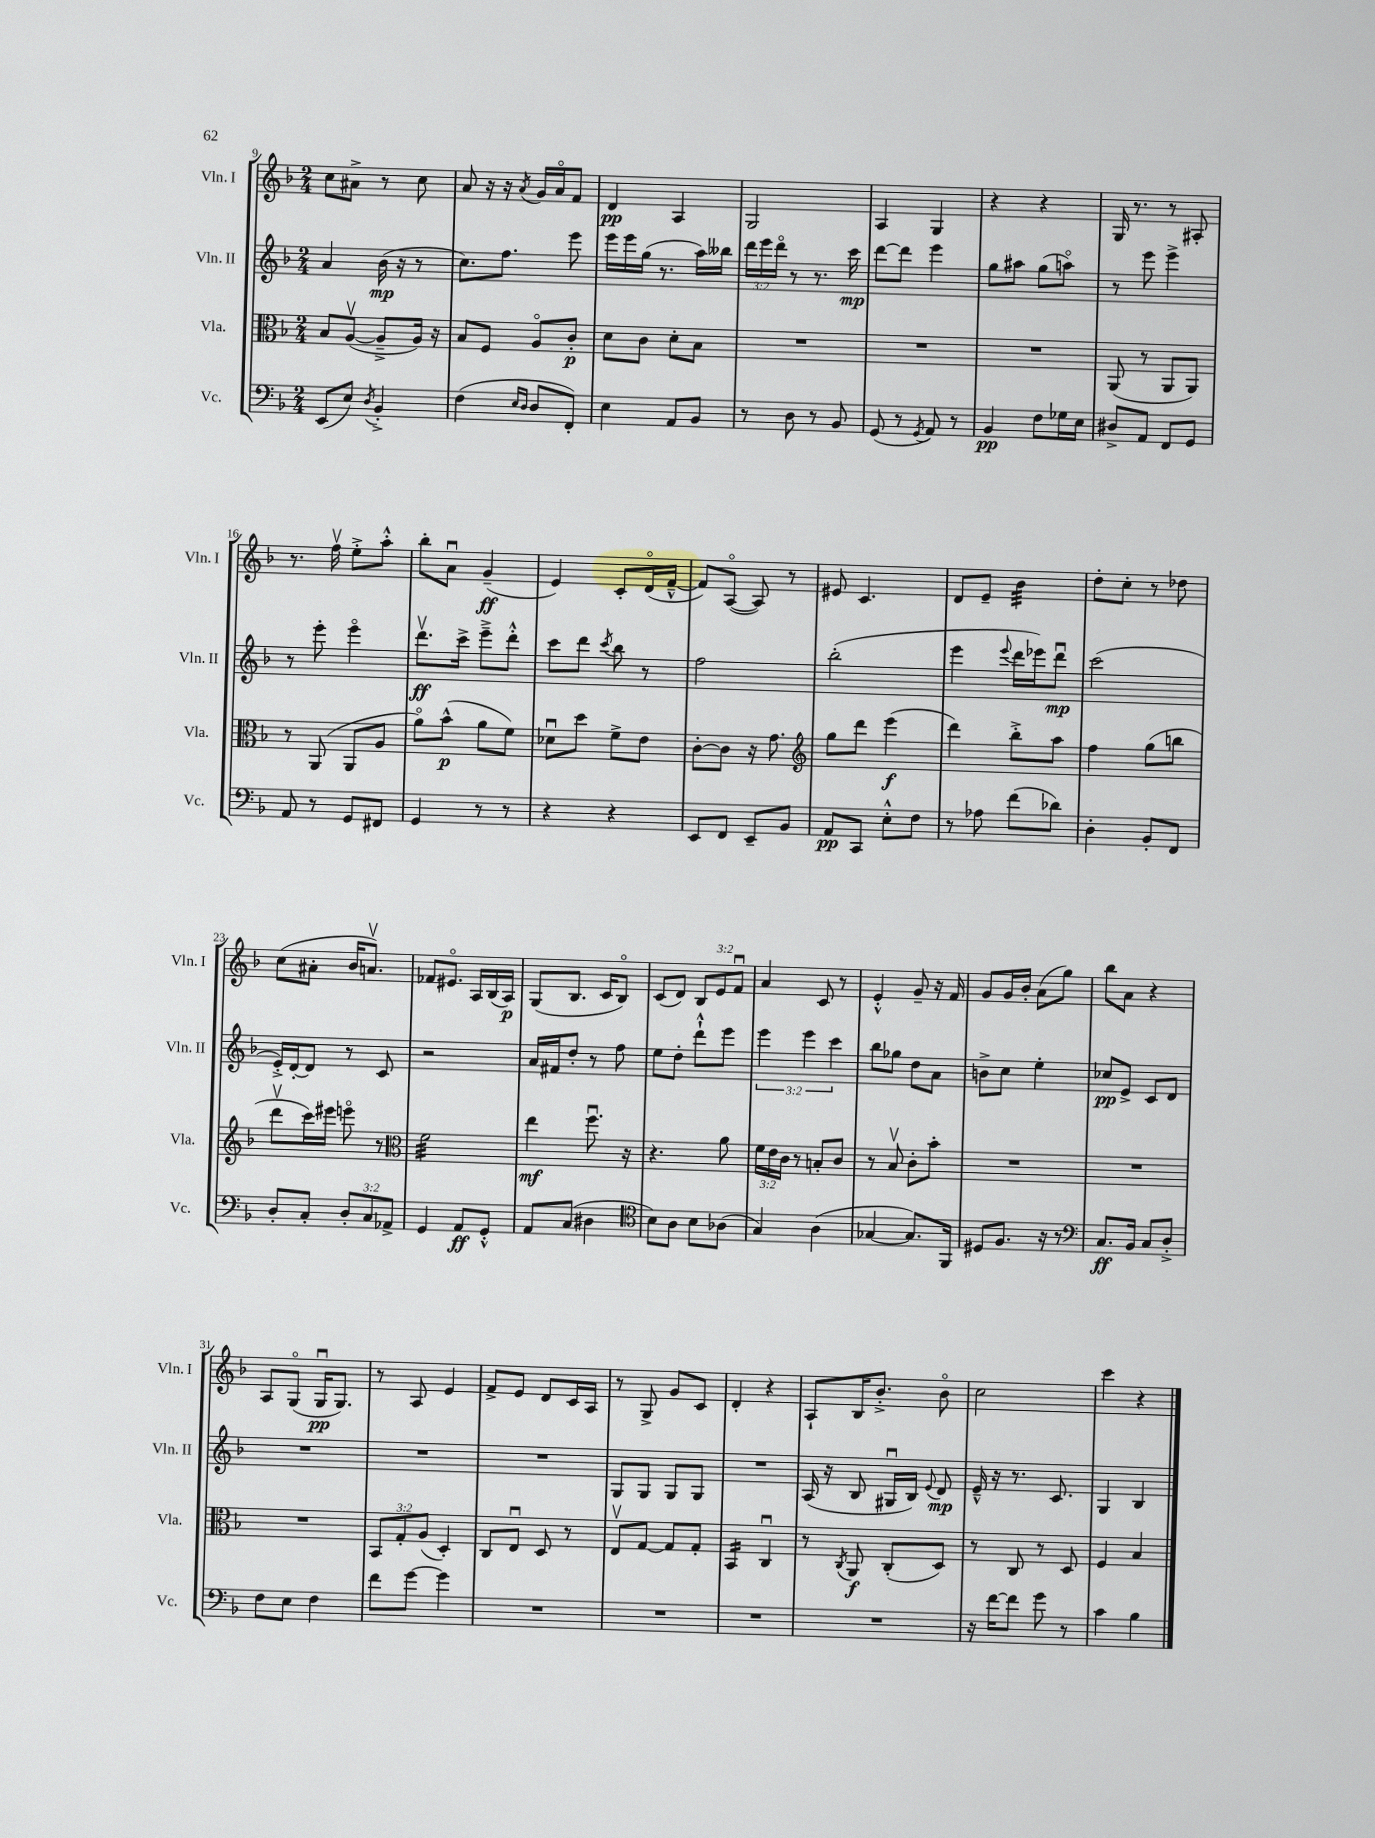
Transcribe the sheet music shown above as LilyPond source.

<<
\new StaffGroup <<
\new Staff = "s0" \with { instrumentName = "Vln. I" shortInstrumentName = "Vln. I" } {
    \clef treble \key f \major \numericTimeSignature \time 2/4 \override Staff.TupletNumber.text = #tuplet-number::calc-fraction-text
    \autoBeamOff c''8[ ais'8]-> r8 c''8 |
    a'8 r16 r16 \acciaccatura { a'8 } g'16[ a'16\flageolet f'8] |
    d'4\pp a4 |
    g2 |
    a4 g4 |
    r4 r4 |
    g16 r8. r8 ais8-. |
    r8. f''16\upbow e''8[-.-> a''8]-.-^ |
    bes''8[-. a'8]\downbow g'4--\ff( |
    e'4) c'8[-. d'16\flageolet( f'16]~---^ |
    f'8[) a8]~\flageolet( a8) r8 |
    eis'8 c'4. |
    d'8[ e'8]-- bes'4:32 |
    d''8[-. c''8]-. r8 des''8 |
    c''8[( ais'8]-. bes'16[ a'8.]\upbow) |
    fes'8[ eis'8.]\flageolet a16[ bes16( a16]\p) |
    g8[( bes8.] c'16[ bes8]\flageolet) |
    c'8[( d'8]) \tuplet 3/2 { bes8[ e'8 f'8]\downbow } |
    a'4 c'8 r8 |
    e'4-.-^ g'8-- r16 f'16 |
    g'8[ g'16 bes'16]-. a'8[( g''8]) |
    bes''8[ a'8] r4 |
    a8[ g8]\flageolet( g16[\downbow\pp g8.]) |
    r8 a8 e'4 |
    f'8[-> e'8] d'8[ c'16 a16] |
    r8 g8-> g'8[ c'8] |
    d'4-. r4 |
    a8[-! bes16 bes'8.]-.-> bes'8\flageolet |
    c''2 |
    c'''4 r4 \bar "|." |
}
\new Staff = "s1" \with { instrumentName = "Vln. II" shortInstrumentName = "Vln. II" } {
    \clef treble \key f \major \numericTimeSignature \time 2/4 \override Staff.TupletNumber.text = #tuplet-number::calc-fraction-text
    \autoBeamOff a'4 bes'16\mp( r16 r8 |
    c''8.[) f''8.] e'''8 |
    e'''16[ e'''16 g''16]( r8. a''16[) beses''16] |
    \tuplet 3/2 { d'''16[ e'''16 d'''16]\flageolet } r8 r8. c'''16\mp |
    d'''8[~ d'''8] e'''4 |
    g''8[ ais''8] g''8[( a''8]\flageolet) |
    r8 e'''8 e'''4-> |
    r8 e'''8-. e'''4\flageolet |
    d'''8.[\upbow\ff c'''16]-> e'''8[---> d'''8]-.-^ |
    c'''8[ d'''8] \acciaccatura { c'''8 } bes''8 r8 |
    f''2 |
    bes''2-.( |
    e'''4 \appoggiatura { e'''8 } d'''16[ ees'''16) d'''8]\downbow\mp |
    c'''2( |
    e'16[-.->) d'16~-. d'8] r8 c'8 |
    r2 |
    a'16[ fis'16 d''8]-. r8 f''8 |
    e''8[ d''8]-. d'''8[-!-^ e'''8] |
    \tuplet 3/2 { e'''4 e'''4 c'''4 } |
    bes''8[ ges''8] d''8[ a'8] |
    b'8[-> c''8] e''4-. |
    ces''8[\pp e'8]-> c'8[ d'8] |
    R2 |
    R2 |
    R2 |
    g8[ g8] g8[ g8] |
    R2 |
    a16( r16 bes8 gis16[\downbow bes16]) \appoggiatura { e'8 } d'8\mp |
    e'16---^ r16 r8. c'8. |
    g4 bes4 \bar "|." |
}
\new Staff = "s2" \with { instrumentName = "Vla." shortInstrumentName = "Vla." } {
    \clef alto \key f \major \numericTimeSignature \time 2/4 \override Staff.TupletNumber.text = #tuplet-number::calc-fraction-text
    \autoBeamOff bes8[ a8]~\upbow( a8[---> a16]) r16 |
    bes8[ f8] a8[\flageolet c'8]-.\p |
    d'8[ c'8] d'8[-. bes8] |
    R2 |
    R2 |
    R2 |
    a,8( r8 a,8[ a,8]) |
    r8 a,8( a,8[ a8] |
    a'8[\flageolet) bes'8]-^\p( a'8[ f'8]) |
    des'8[\downbow d''8] f'8[-> e'8] |
    c'8[~-. c'8] r16 g'8. |
    \clef treble g''8[ d'''8] e'''4\f( |
    d'''4) bes''8[-.-> a''8] |
    f''4 g''8[( b''8] |
    d'''8[\upbow c'''16) eis'''16] e'''8\flageolet r8 |
    \clef alto f'2:32 |
    e''4\mf f''8.\downbow r16 |
    r4. a'8 |
    \tuplet 3/2 { f'16[ e'16 c'16] } r8 b8[-. c'8] |
    r8 bes8\upbow c'8[-. bes'8]-. |
    R2 |
    R2 |
    R2 |
    \tuplet 3/2 { bes,8[ g8-. a8]( } d4-.) |
    c8[ e8]\downbow d8 r8 |
    e8[\upbow g8]~ g8[ g8]-. |
    bes,4:16 c4\downbow |
    r8 \acciaccatura { c8 } a,8\f c8[-.( d8]) |
    r8 c8 r8 d8 |
    f4 bes4 \bar "|." |
}
\new Staff = "s3" \with { instrumentName = "Vc." shortInstrumentName = "Vc." } {
    \clef bass \key f \major \numericTimeSignature \time 2/4 \override Staff.TupletNumber.text = #tuplet-number::calc-fraction-text
    \autoBeamOff e,8[( e8]) \acciaccatura { d8 } bes,4-.-> |
    f4( \grace { e16[ d16] } d8[ f,8]-.) |
    e4 a,8[ bes,8] |
    r8 d8 r8 bes,8 |
    g,8( r8 \acciaccatura { g,8 } a,8) r8 |
    bes,4\pp f8[ ges16 e16] |
    dis8[-> a,8] f,8[ g,8] |
    a,8 r8 g,8[ fis,8] |
    g,4 r8 r8 |
    r4 r4 |
    e,8[ f,8] e,8[-- bes,8] |
    a,8[\pp c,8] e8[-.-^ f8] |
    r8 aes8 f'8[( des'8]) |
    d4-. bes,8[-. f,8] |
    d8[-. c8]-. \tuplet 3/2 { d8[-. c8 aes,8]-> } |
    g,4 a,8[\ff g,8]-.-^ |
    a,8[ c8]( dis4 |
    \clef tenor bes8[) a8] bes8[ aes8]( |
    g4) a4( |
    ges4~ ges8.[) f,16] |
    dis8[ f8.] r16 r8 |
    \clef bass c8.[\ff bes,16] c8[ d8]-.-> |
    f8[ e8] f4 |
    f'8[ g'8]~ g'4 |
    R2 |
    R2 |
    R2 |
    R2 |
    r16 f'16[~ f'8] g'8 r8 |
    c'4 bes4 \bar "|." |
}
>>
>>
\layout { \context { \Score currentBarNumber = #9 } }
